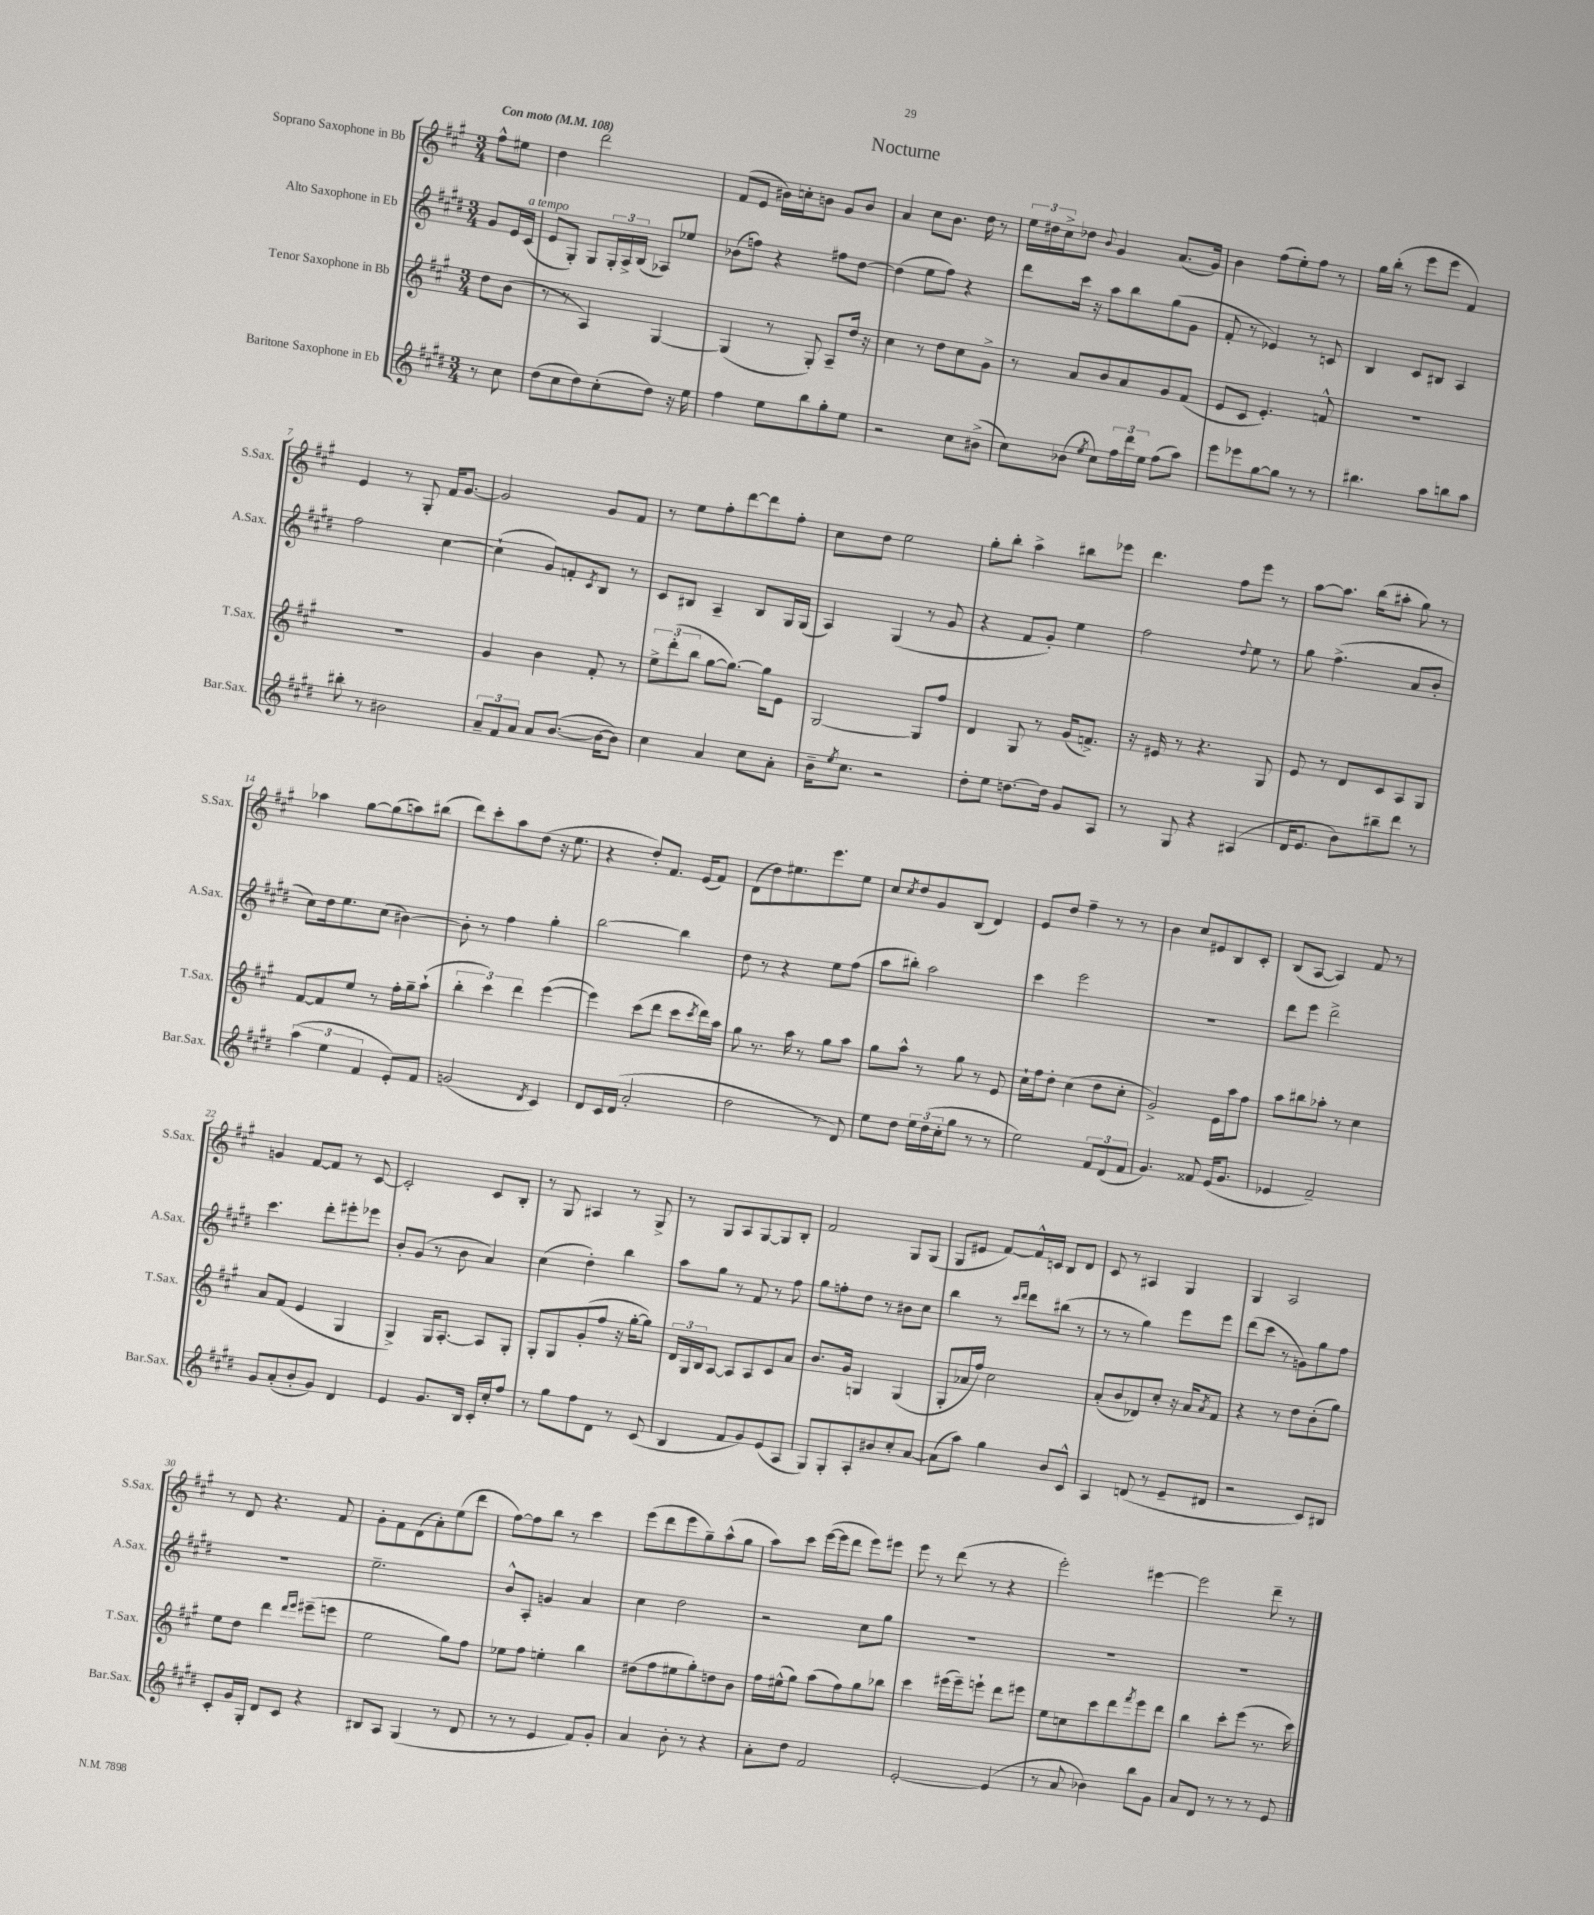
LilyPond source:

\header { title = "Nocturne" }
<<
\new StaffGroup <<
\new Staff = "s0" \with { instrumentName = "Soprano Saxophone in Bb" shortInstrumentName = "S.Sax." } {
    \clef treble \key a \major \numericTimeSignature \time 3/4 \partial 4 \tempo "Con moto" 4 = 108
    fis''8-^ eis''8 |
    d''4 d'''2 |
    fis'8( e'8 bis'16) c''16-. b'8 gis'8 b'8 |
    a'4 cis''8 b'8. d''16 r8 |
    \tuplet 3/2 { e''16 dis''16 cis''16-> } des''8 \appoggiatura { b'8 } gis'4 a'8.( gis'16) |
    b'4 fis''8( e''8-.) fis''8 r8 |
    gis''16 b''16-.( r8 e'''8 e'''8 fis'4) |
    e'4 r8 gis8-. fis'16 gis'8.~ |
    gis'2 gis'8 fis'8 |
    r8 e''8 fis''8-. d'''8~ d'''8 fis''8-. |
    cis''8 d''8 e''2 |
    gis''8-. b''8-. a''4-> bis''8 ees'''8 |
    d'''4. fis''8 e'''8 r8 |
    a''8~ a''8. b''16( ais''8-. gis''8) r8 |
    aes''4 gis''8~ gis''8( a''8) bis''8( |
    d'''8) cis'''8-. a''8 d''8( r16 e''8. |
    r4 d''8-.) fis'8. e'16( fis'8) |
    d'8( d''8) eis''8. e'''8. eis''8 |
    cis''8 \acciaccatura { cis''8 } d''8 gis'8 b8( d'4) |
    e'8 d''8 fis''4-- r8 r8 |
    b'4 cis''8 eis'8 b8 cis'8-. |
    b8( a8~ a4) fis'8 r8 |
    g'4 fis'8~ fis'8 r8 cis'8~ |
    cis'2-. cis'8 b8-. |
    r8 gis8 ais4 r8 gis8-> |
    r8 gis8 a8 gis8~ gis8 b8-. |
    fis'2 gis8 gis8( |
    gis8 eis'8 fis'8~) fis'16-^ c'16 b8 d'8 |
    cis'8 r8 ais4 gis4 |
    gis4 a2 |
    r8 d'8 r4. fis'8 |
    gis'8-. fis'8 d'8( a'8-.) e''8( d'''8 |
    fis''8~) fis''8 b''8 r8 cis'''4 |
    e'''8( d'''8 e'''8 gis''8--) a''8-^( gis''8 |
    a''8) cis'''8 e'''16~( e'''16 d'''8 e'''8) eis'''8 |
    e'''8 r8 d'''8( r8 r4 |
    e'''2-.) eis'''4~ |
    eis'''2 d'''8-- r8 \bar "|." |
}
\new Staff = "s1" \with { instrumentName = "Alto Saxophone in Eb" shortInstrumentName = "A.Sax." } {
    \clef treble \key e \major \numericTimeSignature \time 3/4 \partial 4
    gis'8 e'16 cis'16^\markup { \italic "a tempo" }( |
    e'8 gis8-.) gis8 \tuplet 3/2 { gis16-. a16-> b16( } aes8) ees''8 |
    bes'8( f''8) r4 fis''8 dis''8~ |
    dis''4( e''8 fis''8) r4 |
    dis'''8 cis'''16 r16 a''8 b''8 gis''8( gis'8 |
    fis'8-. r8 ees'4) r8 c'8 |
    b4 cis'8 bis8 a4 |
    fis''2 cis''4~ |
    cis''4-!( gis'8) f'8-. \acciaccatura { cis'8 } b8 r8 |
    cis'8 bis8 a4-- bis8 gis16 gis16( |
    a4) gis4( r8 gis'8 |
    r4 fis'8 gis'8-.) e''4 |
    fis''2 \appoggiatura { dis''8 } e''8 r8 |
    gis''8 fis''4.->( a'8 b'8-. |
    cis''8) dis''16 e''8. cis''8( bis'4~) |
    bis'8-. r8 fis''4 gis''4-. |
    b''2~ b''4 |
    dis''8 r8 r4 e''8 fis''8( |
    a''8 bis''8-.) a''2 |
    cis'''4 e'''2 |
    R2. |
    dis'''8 e'''8 dis'''2-> |
    cis'''4. dis'''8-. eis'''8-. ees'''8 |
    b'8-. gis'8( r8 b'8 a'4) |
    cis''4( dis''4-.) b''4 |
    a''8 gis''8 r8 fis'8 r8 fis''8 |
    gis''8 f''8-. dis''8 r8 bis'8 cis''8 |
    b''4 r8 \grace { cis'''16 dis'''16 } dis'''8 bis''8( r8 |
    r8 r8 gis''4) e'''8 e'''8 |
    dis'''8( cis'''8 r8 g'8) gis''8 fis''8 |
    R2. |
    e''2.-- |
    b'8-^ a8-. g'4 a'4 |
    cis''4 dis''2 |
    r2 cis''8 gis''8 |
    R2. |
    R2. |
    R2. \bar "|." |
}
\new Staff = "s2" \with { instrumentName = "Tenor Saxophone in Bb" shortInstrumentName = "T.Sax." } {
    \clef treble \key a \major \numericTimeSignature \time 3/4 \partial 4
    d''8 b'8( |
    r8 r8 a4) gis4~ |
    gis4( r8 gis8-.) a8-- d''16 r16 |
    cis''4 r8 d''8 cis''8 gis'8-> |
    r8 a'8 b'8 a'8 gis'8 fis'8( |
    e'8 cis'8 e'4.-.) f'8-^ |
    R2. |
    R2. |
    gis'4 b'4 fis'8-. r8 |
    \tuplet 3/2 { e''8-> d'''8-.( b''8 } gis''8~ gis''8.~) gis''16 e'8 |
    gis2~ gis8 fis''8 |
    d'4 gis8 r8 gis'16( f'8.->) |
    r16 eis'16 r8 r4. gis8 |
    e'8 r8 d'8 cis'8 a8 gis8 |
    fis'8~ fis'8 e''8 r8 fis''16-. gis''16-- a''8-!( |
    \tuplet 3/2 { b''4-. cis'''4) d'''4 } e'''4~( |
    e'''4) cis'''8( d'''8 cis'''8 \acciaccatura { cis'''8 } d'''16) a''16 |
    gis''8 r8. a''16 r8 gis''8 a''8 |
    gis''8 a''8-^ r8 gis''8 r8 e'8 |
    cis''16-! fis''16 d''8-. cis''4( d''8 cis''8-. |
    gis'2->) e'16 a''16 fis''8 |
    a''8 bis''8 aes''8-. r8 cis''4 |
    a'8 fis'8( e'4 gis4 |
    gis4->) gis16 a8.~-. a8 gis8-. |
    gis8-. gis8 gis'8-.( fis''8 r16 gis''16~-. gis''8) |
    \tuplet 3/2 { d'16 gis16 b16 } a8~ a8 a8 cis'8 a'8 |
    b'8. gis'16 g4 g4( |
    gis8-. aes'16 fis''16) cis''2 |
    a'8-.( b'8 des'8) cis''8-. r16 a'16 \acciaccatura { a'8 } fis'8 |
    r4 r8 d''8 b'8-.( gis''8) |
    e''8 d''8 d'''4 \grace { d'''16 e'''16 } eis'''8--( e'''8 |
    e''2 gis''8) fis''8 |
    ees''8 fis''8 e''4-. b''4 |
    dis''8( fis''8 eis''8 gis''8-.) d''8 b'8 |
    fis''16 eis''16-^( gis''8) a''8( fis''8) gis''8 bes''8 |
    cis'''4 eis'''16( eis'''16--) e'''8-! d'''8 eis'''8 |
    e''8 c''8 cis'''8 d'''8 \acciaccatura { fis'''8 } e'''8 d'''8 |
    b''4 cis'''8-. e'''8( r8. cis'''16) \bar "|." |
}
\new Staff = "s3" \with { instrumentName = "Baritone Saxophone in Eb" shortInstrumentName = "Bar.Sax." } {
    \clef treble \key e \major \numericTimeSignature \time 3/4 \partial 4
    r8 cis''8 |
    dis''8( cis''8 dis''8) cis''8-.( dis''8) r16 e''16 |
    fis''4 e''8 b''8 gis''8-. e''8 |
    r2 cis''8 bis'8->( |
    cis''8) bes'8( \acciaccatura { e''8 } cis''8) \tuplet 3/2 { fis''16 dis'''16 e''16 } fis''8( a''8) |
    e'''8 ees'''8 gis''8~ gis''8 r8 r8 |
    bis''4. a''8 b''8 a''8 |
    bis''8-. r8 bis'2 |
    \tuplet 3/2 { a'8-- fis'8 a'8 } a'8 b'8.~( b'16~ b'8) |
    cis''4 a'4 cis''8 a'8-. |
    b'16-- \acciaccatura { e''8 } cis''8. r2 |
    dis''8-. e''8 d''8.~ d''16 gis'8 a8 |
    r8 gis8 r4 ais4( |
    dis'16 e'8. b'8) bis''8-- dis'''8 r8 |
    \tuplet 3/2 { a''4( e''4 fis'4 } e'8-.) fis'8 |
    g'2( \acciaccatura { dis'8 } cis'4) |
    dis'8 cis'16 dis'16( a'2-. |
    dis''2 r8 dis'8) |
    e''8 dis''8 \tuplet 3/2 { e''16 dis''16( cis''16-. } gis''8 r8 r8 |
    e''2) \tuplet 3/2 { fis'8 dis'8( fis'8 } |
    gis'4.) fisis'8 e'16( gis'8. |
    ees'4 fis'2--) |
    gis'8 a'8-.( b'8-. gis'8) dis'4 |
    e'4 gis'8. b16 cis'16-. cis''16-. fis''8 |
    r8 gis''8 fis''8 dis'8 r8 cis'8( |
    b4 fis'8 gis'8) e'8( a8 |
    gis8) gis8-. a8-. bis'8 cis''8-. a'8~ |
    a'8( a''8) gis''4 b'8 cis'8-^ |
    a4 d'8( r8 e'8-- dis'8 |
    r2 cis'8) bis8 |
    cis'8-. gis'16 gis16-. dis'8 cis'8 r4 |
    bis8 a8 gis4( r8 dis'8 |
    r8 r8 e'4 fis'8) gis'8-. |
    a'4 b'8-. r8 r4 |
    a'8-. dis''8 fis'2 |
    e'2~-. e'4( |
    r8 a'8 bes'4) b''8 gis'8 |
    a'8 dis'8 r8 r8 r8 e'8 \bar "|." |
}
>>
>>
